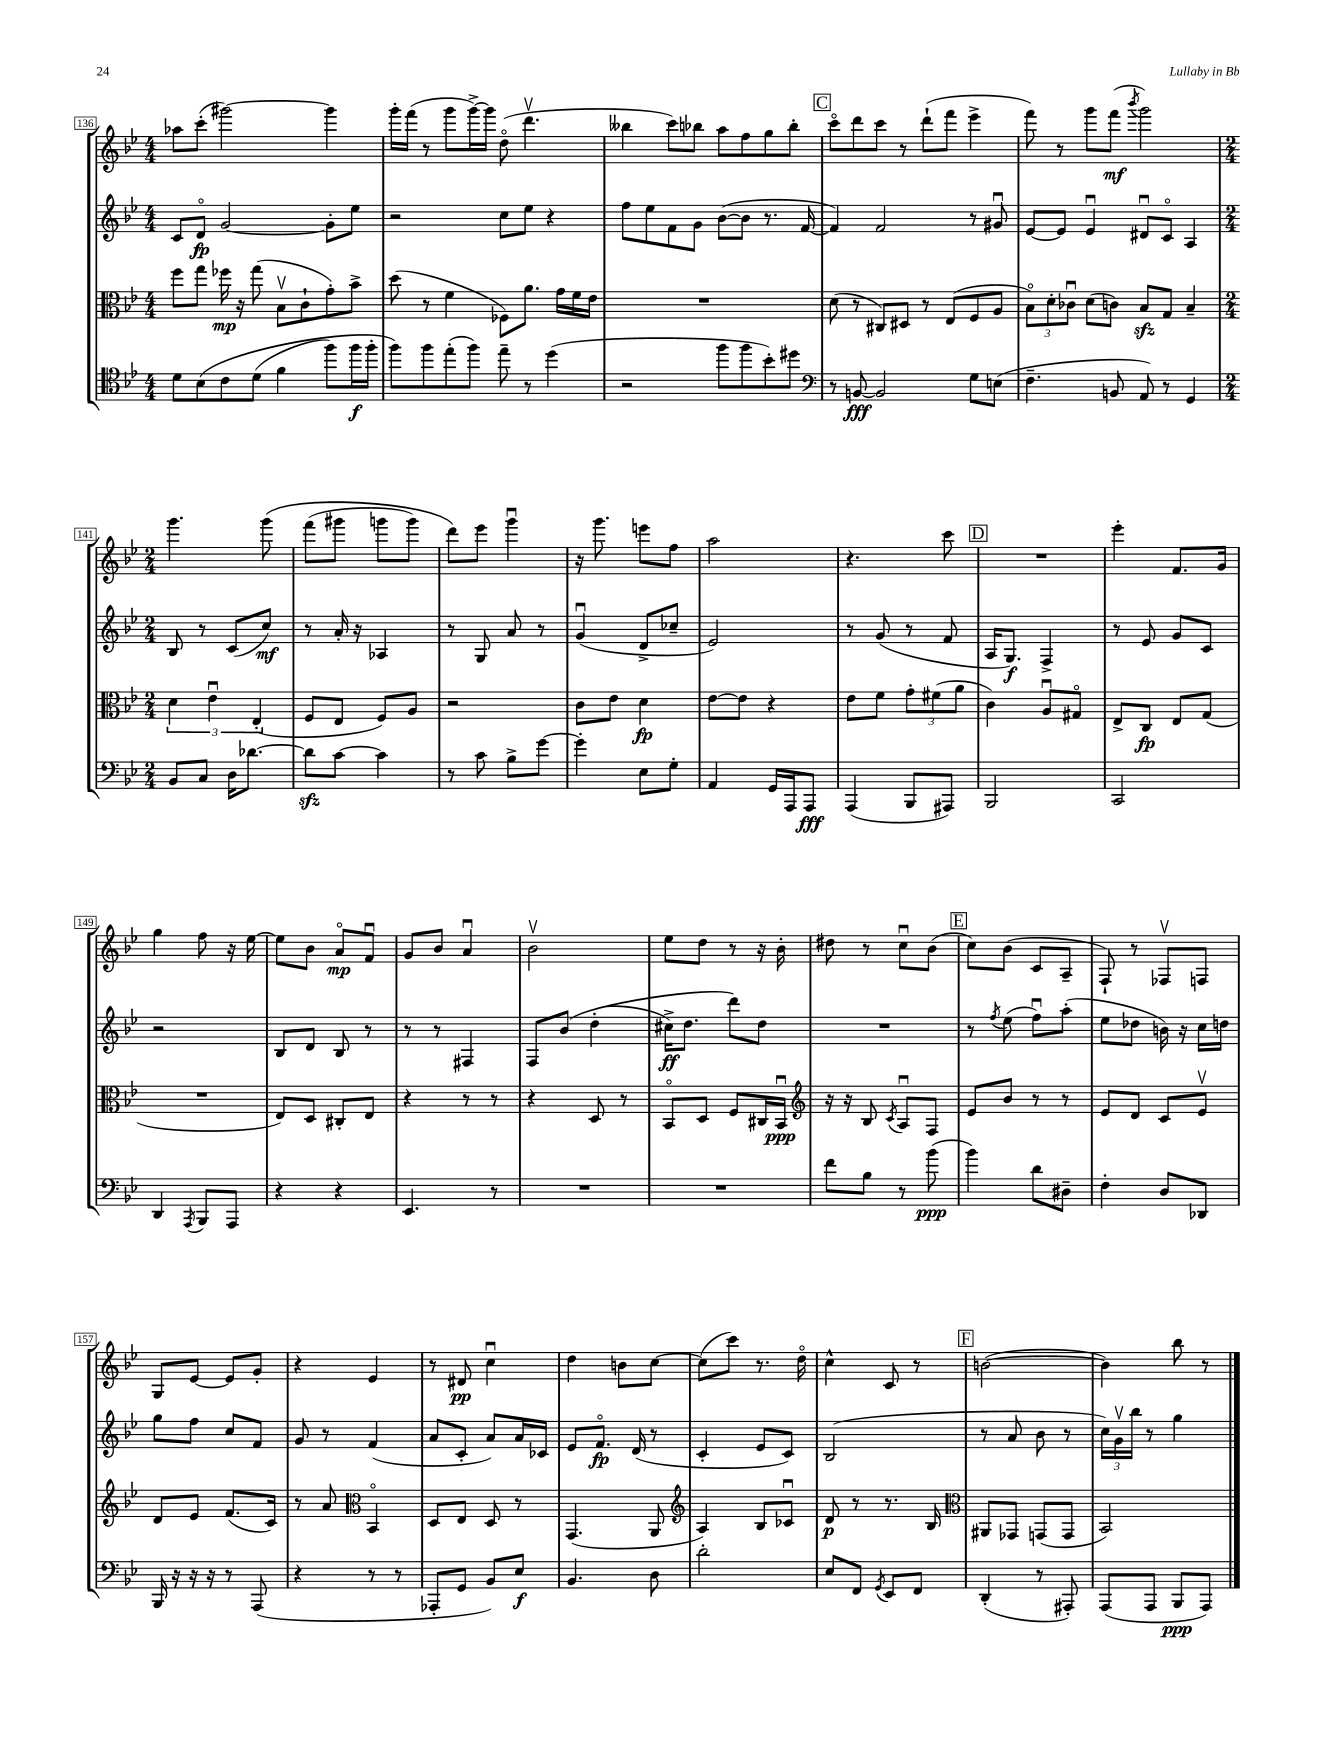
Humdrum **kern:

**kern	**dynam	**kern	**dynam	**kern	**dynam	**kern	**dynam
*part4	*part4	*part3	*part3	*part2	*part2	*part1	*part1
*staff4	*staff4	*staff3	*staff3	*staff2	*staff2	*staff1	*staff1
*clefC4	*	*clefC3	*	*clefG2	*	*clefG2	*
*k[b-e-]	*	*k[b-e-]	*	*k[b-e-]	*	*k[b-e-]	*
*M4/4	*	*M4/4	*	*M4/4	*	*M4/4	*
=136	=136	=136	=136	=136	=136	=136	=136
8d\L	.	8ff\L	.	8c/L	.	8aa-X\L	.
(8B-\	.	8gg\J	.	8d/J	fp	(8ccc'\J	.
8c\	.	16ff-X\	mp	[2g/	.	[2ggg#X\)	.
.	.	16r	.	.	.	.	.
(8d\J	.	(8gg\	.	.	.	.	.
4f\	.	8B-v\L	.	.	.	.	.
.	.	8c`\	.	.	.	.	.
8ff\L)	.	8g'\)	.	8g'\L]	.	4ggg#\]	.
16ff\L	f	8b-^\J	.	8ee-\J	.	.	.
16ff'\JJ	.	.	.	.	.	.	.
=137	=137	=137	=137	=137	=137	=137	=137
8ff\L)	.	(8dd\	.	2r	.	16ggg'\LL	.
.	.	.	.	.	.	(16fff\JJ	.
8ff\	.	8r	.	.	.	8r	.
(8ee-'\	.	4f\	.	.	.	8ggg\L	.
8ff\J)	.	.	.	.	.	[16ggg^\L)	.
.	.	.	.	.	.	16ggg\JJ]	.
8ee-~\	.	8F-X\L)	.	8cc\L	.	(8dd\	.
8r	.	8.a\J	.	8ee-\J	.	4.dddv\	.
(4dd\	.	.	.	4r	.	.	.
.	.	16g\LL	.	.	.	.	.
.	.	16f\	.	.	.	.	.
.	.	16e-\JJ	.	.	.	.	.
=138	=138	=138	=138	=138	=138	=138	=138
2r	.	1r	.	8ff\L	.	4bb--X\	.
.	.	.	.	8ee-\	.	.	.
.	.	.	.	8f\	.	8ccc\L)	.
.	.	.	.	8g\J	.	8bb-X\J	.
8ff\L	.	.	.	([8b-\L	.	8aa\L	.
8ff\	.	.	.	8b-\J]	.	8ff\	.
8b-'\)	.	.	.	8.r	.	8gg\	.
8dd#X\J	.	.	.	.	.	8bb-'\J	.
.	.	.	.	[16f/	.	.	.
!!LO:REH:place=s1:t=C
=139	=139	=139	=139	=139	=139	=139	=139
*clefF4	*	*	*	*	*	*	*
8r	.	(8d\	.	4f/])	.	8ccc\L	.
[8BBn/	fff	8r	.	.	.	8ddd\	.
2BB/]	.	8C#X/L)	.	2f/	.	8ccc\J	.
.	.	8D#X/J	.	.	.	8r	.
.	.	8r	.	.	.	(8ddd`\L	.
.	.	(8E-/L	.	.	.	8fff\J	.
8G\L	.	8F/	.	8r	.	4eee-^\	.
(8En\J	.	8A/J	.	8g#Xu/	.	.	.
=140	=140	=140	=140	=140	=140	=140	=140
4.F~\	.	12B-\L)	.	[8e-/L	.	8fff\)	.
.	.	12d'\	.	.	.	.	.
.	.	.	.	8e-/J]	.	8r	.
.	.	12c-Xu\J	.	.	.	.	.
.	.	(8d\L	.	4e-u/	.	8ggg\L	.
8BBn/	.	8cn\J)	.	.	.	(8fff\J	mf
.	.	.	.	.	.	8qbbb-/	.
8AA/)	.	8B-zz/L	.	8d#Xu/L	.	2ggg\)	.
8r	.	8G/J	.	8c/J	.	.	.
4GG/	.	4B-~/	.	4A/	.	.	.
!!LO:LB:g=z
=141	=141	=141	=141	=141	=141	=141	=141
*M2/4	*	*M2/4	*	*M2/4	*	*M2/4	*
8BB-/L	.	6d\	.	8B-/	.	4.ggg\	.
8C/J	.	.	.	8r	.	.	.
.	.	6e-u\	.	.	.	.	.
16D\KL	.	.	.	(8c/L	.	.	.
[8.d-X\J	.	.	.	.	.	.	.
.	.	(6E-'/	.	.	.	.	.
.	.	.	.	8cc/J)	mf	(8ggg\	.
=142	=142	=142	=142	=142	=142	=142	=142
8d-zz\L]	.	8F/L	.	8r	.	(8fff\L	.
[8c\J	.	8E-/J	.	16a'/	.	8ggg#X\J	.
.	.	.	.	16r	.	.	.
4c\]	.	8F/L)	.	4A-X/	.	8gggn\L	.
.	.	8A/J	.	.	.	8ggg\J)	.
=143	=143	=143	=143	=143	=143	=143	=143
8r	.	2r	.	8r	.	8ddd\L)	.
8c\	.	.	.	8G/	.	8eee-\J	.
8B-^\L	.	.	.	8a/	.	4gggu\	.
[8g\J	.	.	.	8r	.	.	.
=144	=144	=144	=144	=144	=144	=144	=144
4g'\]	.	8c\L	.	(4gu/	.	16r	.
.	.	.	.	.	.	8.ggg\	.
.	.	8e-\J	.	.	.	.	.
8E-\L	.	4d\	fp	8d^/L	.	8eeen\L	.
8G'\J	.	.	.	8cc-X~/J	.	8ff\J	.
=145	=145	=145	=145	=145	=145	=145	=145
4AA/	.	[8e-\L	.	2e-/)	.	2aa\	.
.	.	8e-\J]	.	.	.	.	.
16GG/LL	.	4r	.	.	.	.	.
16AAA/J	.	.	.	.	.	.	.
8AAA/J	fff	.	.	.	.	.	.
=146	=146	=146	=146	=146	=146	=146	=146
(4AAA/	.	8e-\L	.	8r	.	4.r	.
.	.	8f\J	.	(8g/	.	.	.
8BBB-/L	.	12g'\L	.	8r	.	.	.
.	.	(12f#X\	.	.	.	.	.
8AAA#X/J)	.	.	.	8f/	.	8ccc\	.
.	.	12a\J	.	.	.	.	.
!!LO:REH:place=s1:t=D
=147	=147	=147	=147	=147	=147	=147	=147
2BBB-/	.	4c\)	.	16A/KL	.	2r	.
.	.	.	.	8.G/J)	f	.	.
.	.	8Au/L	.	4F^/	.	.	.
.	.	8G#X/J	.	.	.	.	.
=148	=148	=148	=148	=148	=148	=148	=148
2CC/	.	8E-^/L	.	8r	.	4eee-'\	.
.	.	8C/J	fp	8e-/	.	.	.
.	.	8E-/L	.	8g/L	.	8.f/L	.
.	.	(8G/J	.	8c/J	.	.	.
.	.	.	.	.	.	16g/Jk	.
!!LO:LB:g=z
=149	=149	=149	=149	=149	=149	=149	=149
4DD/	.	2r	.	2r	.	4gg\	.
8qAAA/	.	.	.	.	.	.	.
8BBB-/L	.	.	.	.	.	8ff\	.
8AAA/J	.	.	.	.	.	16r	.
.	.	.	.	.	.	[16ee-\	.
=150	=150	=150	=150	=150	=150	=150	=150
4r	.	8E-/L)	.	8B-/L	.	8ee-\L]	.
.	.	8D/J	.	8d/J	.	8b-\J	.
4r	.	8C#X'/L	.	8B-/	.	8a/L	mp
.	.	8E-/J	.	8r	.	8fu/J	.
=151	=151	=151	=151	=151	=151	=151	=151
4.EE-/	.	4r	.	8r	.	8g/L	.
.	.	.	.	8r	.	8b-/J	.
.	.	8r	.	4F#X/	.	4au/	.
8r	.	8r	.	.	.	.	.
=152	=152	=152	=152	=152	=152	=152	=152
2r	.	4r	.	8F/L	.	2b-v\	.
.	.	.	.	(8b-/J	.	.	.
.	.	8D/	.	(4dd'\	.	.	.
.	.	8r	.	.	.	.	.
=153	=153	=153	=153	=153	=153	=153	=153
2r	.	8BB-/L	.	16cc#X^\KL)	ff	8ee-\L	.
.	.	.	.	8.dd\J	.	.	.
.	.	8D/J	.	.	.	8dd\J	.
.	.	8F/L	.	8ddd\L)	.	8r	.
.	.	16C#X/L	.	8dd\J	.	16r	.
.	.	16BB-u/JJ	ppp	.	.	16b-'\	.
=154	=154	=154	=154	=154	=154	=154	=154
*	*	*clefG2	*	*	*	*	*
8f\L	.	16r	.	2r	.	8dd#X\	.
.	.	16r	.	.	.	.	.
8B-\J	.	8B-/	.	.	.	8r	.
.	.	8qc/	.	.	.	.	.
8r	.	8Au/L	.	.	.	8ccu\L	.
(8b-\	ppp	8F/J	.	.	.	(8b-\J	.
!!LO:REH:place=s1:t=E
=155	=155	=155	=155	=155	=155	=155	=155
4b-\)	.	8e-/L	.	8r	.	8cc\L)	.
.	.	.	.	8qff/	.	.	.
.	.	8b-/J	.	(8ee-\	.	(8b-\J	.
8d\L	.	8r	.	8ffu\L)	.	8c/L	.
8D#X~\J	.	8r	.	(8aa'\J	.	8A~/J	.
=156	=156	=156	=156	=156	=156	=156	=156
4F'\	.	8e-/L	.	8ee-\L	.	8F`/)	.
.	.	8d/J	.	8dd-X\J	.	8r	.
8D/L	.	8c/L	.	16bn\)	.	8F-Xv/L	.
.	.	.	.	16r	.	.	.
8DD-X/J	.	8e-v/J	.	16cc\LL	.	8Fn/J	.
.	.	.	.	16ddn\JJ	.	.	.
!!LO:LB:g=z
=157	=157	=157	=157	=157	=157	=157	=157
16BBB-/	.	8d/L	.	8gg\L	.	8G/L	.
16r	.	.	.	.	.	.	.
16r	.	8e-/J	.	8ff\J	.	[8e-/J	.
16r	.	.	.	.	.	.	.
8r	.	(8.f/L	.	8cc/L	.	8e-/L]	.
(8AAA/	.	.	.	8f/J	.	8g'/J	.
.	.	16c/Jk)	.	.	.	.	.
=158	=158	=158	=158	=158	=158	=158	=158
4r	.	8r	.	8g/	.	4r	.
.	.	8a/	.	8r	.	.	.
*	*	*clefC3	*	*	*	*	*
8r	.	4BB-/	.	(4f/	.	4e-/	.
8r	.	.	.	.	.	.	.
=159	=159	=159	=159	=159	=159	=159	=159
8AAA-X'/L	.	8D/L	.	8a/L	.	8r	.
8GG/J	.	8E-/J	.	8c'/J	.	8d#X/	pp
8BB-/L)	.	8D/	.	8a/L)	.	4ccu\	.
8E-/J	f	8r	.	16a/L	.	.	.
.	.	.	.	16c-X/JJ	.	.	.
=160	=160	=160	=160	=160	=160	=160	=160
4.BB-/	.	(4.GG/	.	8e-/L	.	4dd\	.
.	.	.	.	8.f/J	fp	.	.
.	.	.	.	.	.	8bn\L	.
.	.	.	.	(16d/	.	.	.
8D\	.	8AA/	.	8r	.	[8cc\J	.
=161	=161	=161	=161	=161	=161	=161	=161
*	*	*clefG2	*	*	*	*	*
2d'\	.	4A/)	.	4c'/	.	(8cc\L]	.
.	.	.	.	.	.	8ccc\J)	.
.	.	8B-/L	.	8e-/L	.	8.r	.
.	.	8c-Xu/J	.	8c/J)	.	.	.
.	.	.	.	.	.	16dd\	.
=162	=162	=162	=162	=162	=162	=162	=162
8E-/L	.	8d/	p	(2B-/	.	4cc^^\	.
8FF/J	.	8r	.	.	.	.	.
8qGG/	.	.	.	.	.	.	.
8EE-/L	.	8.r	.	.	.	8c/	.
8FF/J	.	.	.	.	.	8r	.
.	.	16B-/	.	.	.	.	.
!!LO:REH:place=s1:t=F
=163	=163	=163	=163	=163	=163	=163	=163
*	*	*clefC3	*	*	*	*	*
(4DD'/	.	8AA#X/L	.	8r	.	([2bn\	.
.	.	8GG-X/J	.	8a/	.	.	.
8r	.	(8GGn/L	.	8b-\	.	.	.
8AAA#X'/)	.	8GG/J	.	8r	.	.	.
=164	=164	=164	=164	=164	=164	=164	=164
(8AAA/L	.	2BB-/)	.	24cc\LL)	.	4b\])	.
.	.	.	.	24gv\	.	.	.
.	.	.	.	24bb-\JJ	.	.	.
8AAA/J	.	.	.	8r	.	.	.
8BBB-/L	ppp	.	.	4gg\	.	8bb-\	.
8AAA/J)	.	.	.	.	.	8r	.
==	==	==	==	==	==	==	==
*-	*-	*-	*-	*-	*-	*-	*-
